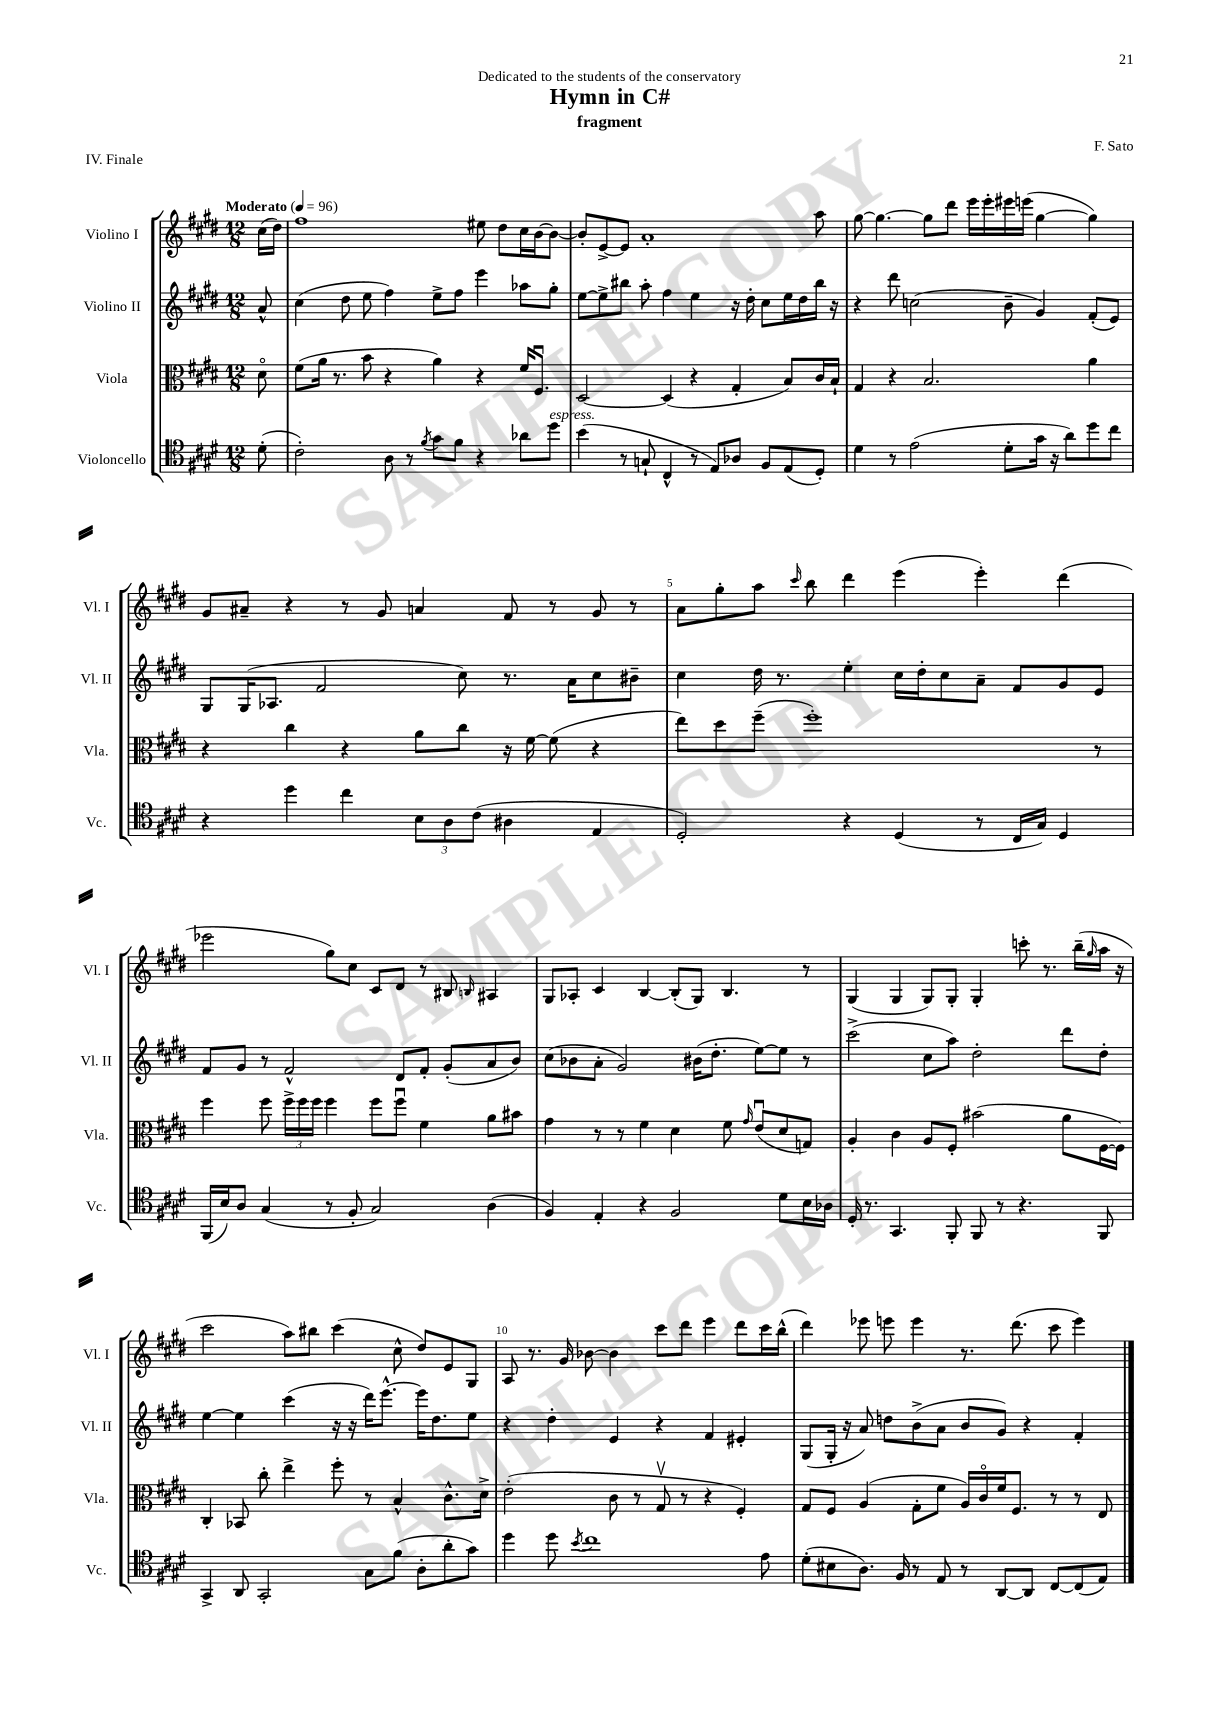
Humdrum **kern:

**kern	**kern	**kern	**kern
*staff4	*staff3	*staff2	*staff1
*clefC4	*clefC3	*clefG2	*clefG2
*k[f#c#g#d#]	*k[f#c#g#d#]	*k[f#c#g#d#]	*k[f#c#g#d#]
*M12/8	*M12/8	*M12/8	*M12/8
*MM96	*MM96	*MM96	*MM96
(8d#'	8d#o	8a^^	(16cc#
.	.	.	16dd#)
=	=	=	=
2c#')	(8f#	(4cc#	1ff#
.	16a	.	.
.	8.r	.	.
.	.	8dd#	.
.	8b	8ee	.
8A	4r	4ff#)	.
8r	.	.	.
8qf#	.	.	.
8g#	4a)	8ee^	.
8f#	.	8ff#	.
4r	4r	4eee	8ee#
.	.	.	8dd#
8a-	16f#	8aa-	16cc#
.	8.F#u	.	[16b
8dd#	.	8gg#'	8b_
=	=	=	=
(4b	[2D#	[8ee	8b']
.	.	8ee^]	[8e^
8r	.	8bb#	8e]
8G`	.	8aa'	1a'
4C#^^	(4D#]	4ff#	.
8r	4r	4ee	.
8E)	.	.	.
8A-	4G#'	16r	.
.	.	16dd#'	.
8F#	.	8cc#	.
(8E	8B)	16ee	.
.	.	16dd#	.
8D#')	16c#	16bb#	8aa
.	16B`	16r	.
=	=	=	=
4d#	4G#	4r	[8gg#
.	.	.	4.gg#_
8r	4r	8ddd#	.
(2e	.	(2cc	.
.	2.B	.	8gg#]
.	.	.	8ddd#
.	.	.	16eee
.	.	.	16eee'
8d#'	.	8b~	16eee#
.	.	.	(16eee
16g#	.	4g#)	[4gg#
16r	.	.	.
8a)	.	.	.
8dd#	4a	(8f#'	4gg#])
8cc#	.	8e)	.
=	=	=	=
4r	4r	8G#	8g#
.	.	(16G#	8a#~
.	.	8.A-	.
4dd#	4cc#	.	4r
.	.	2f#	.
4cc#	4r	.	8r
.	.	.	8g#
12B	8a	.	4a
12A	.	.	.
.	8cc#	8cc#)	.
(12c#	.	.	.
4A#	16r	8.r	8f#
.	[16f#	.	.
.	(8f#]	.	8r
.	.	16a	.
4E	4r	8cc#	8g#
.	.	8b#~	8r
=	=	=	=
2D#')	8ee)	4cc#	8a
.	8dd#	.	8gg#'
.	(8ff#~	16dd#	8aa
.	.	8.r	.
.	.	.	16qqccc#
.	1ff#')	.	8bb
4r	.	4ee'	4ddd#
(4D#	.	16cc#	(4eee
.	.	16dd#'	.
.	.	8cc#	.
8r	.	8a~	4eee')
16C#	.	8f#	.
16G#)	.	.	.
4D#	.	8g#	(4ddd#
.	8r	8e	.
=	=	=	=
(16FF#	4ff#	8f#	2eee-
16B)	.	.	.
8A	.	8g#	.
(4G#	8ff#	8r	.
.	24ff#^	2f#^^	.
.	24ff#	.	.
.	24ff#	.	.
8r	4ff#	.	8gg#)
8F#'	.	.	8cc#
2G#)	8ff#	.	8c#
.	8ff#u	8d#	8d#
.	4f#	8f#'	8r
.	.	(8g#'	8B#
.	.	.	16qqB
(4A	8a	8a	4A#
.	8b#	8b)	.
=	=	=	=
4F#)	4g#	(8cc#	8G#
.	.	8b-	8A-'
4E'	8r	8a'	4c#
.	8r	2g#)	.
4r	4f#	.	[4B
2F#	4d#	.	(8B']
.	.	(16b#	8G#)
.	.	8.dd#'	.
.	8f#	.	4.B
.	16qqg#	.	.
.	(8eu	[8ee)	.
8d#	8d#	8ee]	.
16B	8G)	8r	8r
16A-	.	.	.
=	=	=	=
16D#'	4A'	(2ccc#^	(4G#
8.r	.	.	.
4.GG#	4c#	.	4G#
.	8A	8cc#	8G#)
8FF#'	8F#'	8aa)	8G#'
8FF#	(2b#	2dd#'	4G#'
8r	.	.	.
4.r	.	.	8ccc'
.	.	.	8.r
.	8a	8ddd#	.
.	.	.	(16bb~
.	.	.	16qqgg#
8FF#	[16F#	8dd#'	16aa
.	16F#])	.	16r
=	=	=	=
4GG#^	4C#'	[4ee	2ccc#
8AA	8BB-	4ee]	.
2GG#'	8cc#'	.	.
.	4ee^	(4ccc#	8aa)
.	.	.	8bb#
.	8ff#'	16r	(4ccc#
.	.	16r	.
8G#	8r	16ddd#)	.
.	.	[8.eee^^	.
(8f#	4B^^	.	8cc#^^
8A'	.	16eee]	8dd#)
.	.	8.dd#	.
8a'	8.c#^^	.	8e
8g#)	.	8ee	8G#
.	16d#^	.	.
=	=	=	=
4dd#	(2e'	4r	8A
.	.	.	8.r
8dd#	.	4dd#'	.
.	.	.	16g#
8qb	.	.	.
1cc#	.	.	[8b-
.	8c#	4e	4b-]
.	8r	.	.
.	8G#v	4r	8ccc#
.	8r	.	8ddd#
.	4r	4f#	4eee
.	4F#')	4e#'	8ddd#
8e	.	.	16ccc#
.	.	.	(16bb^^
=	=	=	=
(8d#'	8G#	(8G#	4ddd#)
8B#	8F#	16G#'	.
.	.	16r	.
8.A)	(4A	8a)	8eee-
.	.	8dd	8eee
16F#	.	.	.
8r	8G#'	(8b^	4eee
8E	8f#	8a	.
8r	16A)	8b	8.r
.	16c#o	.	.
[8AA	16f#	8g#)	.
.	8.F#	.	(8.ddd#
8AA]	.	4r	.
[8C#	8r	.	8ccc#
(8C#]	8r	4f#'	4eee)
8E)	8E	.	.
==	==	==	==
*-	*-	*-	*-
